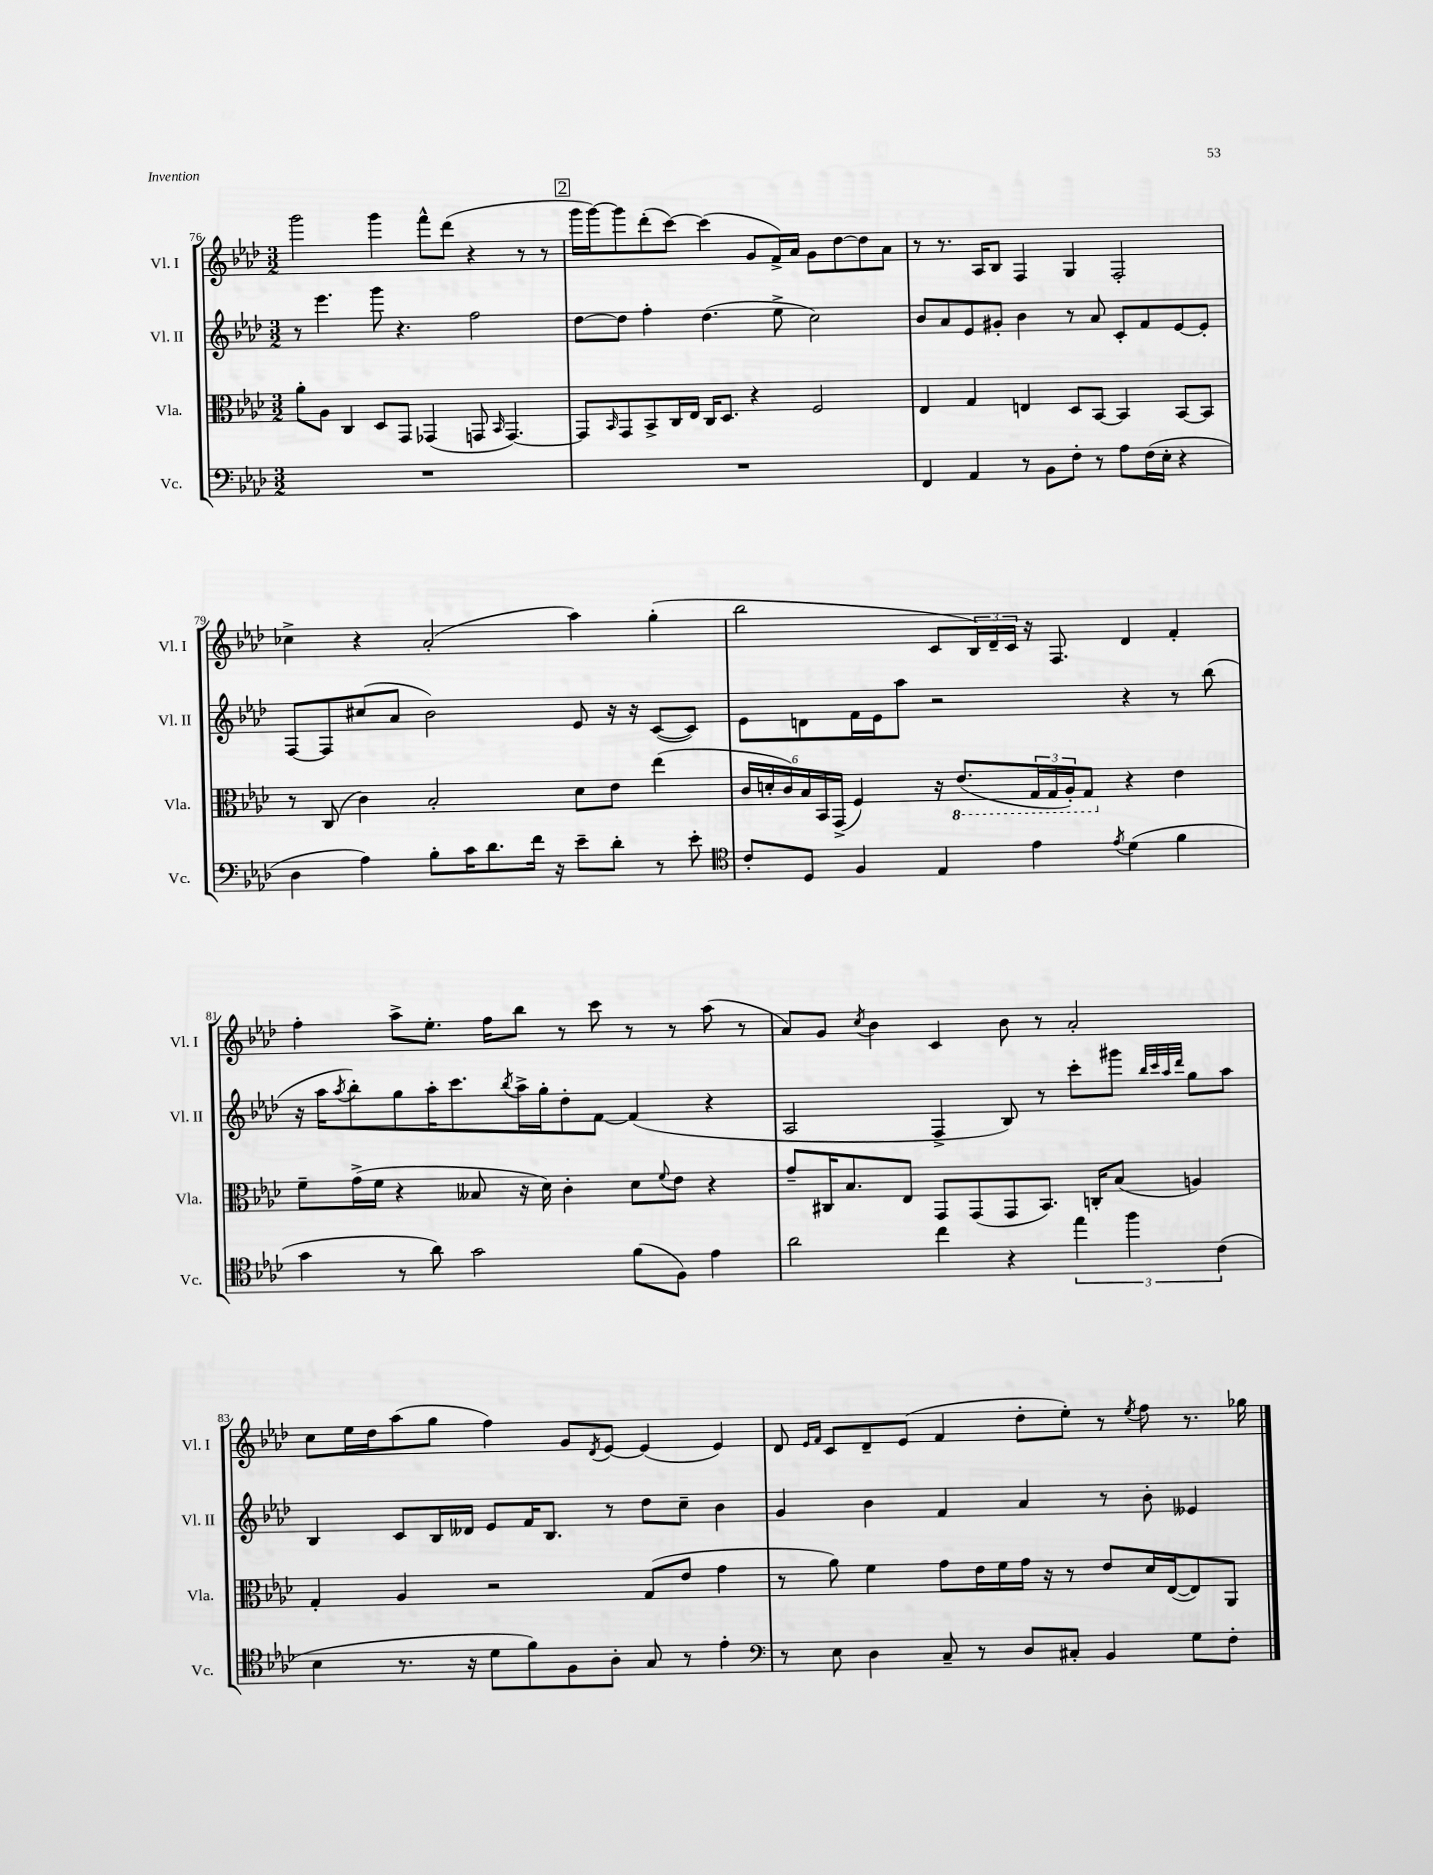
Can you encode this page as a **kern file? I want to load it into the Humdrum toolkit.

**kern	**kern	**kern	**kern
*staff4	*staff3	*staff2	*staff1
*clefF4	*clefC3	*clefG2	*clefG2
*k[b-e-a-d-]	*k[b-e-a-d-]	*k[b-e-a-d-]	*k[b-e-a-d-]
*M3/2	*M3/2	*M3/2	*M3/2
1.r	8a-'	8r	2ggg
.	8A-	4.eee-	.
.	4C	.	.
.	8D-	8ggg	4ggg
.	8GG	4.r	.
.	(4GG-	.	8fff^^
.	.	.	(8ddd-
.	8GG	2ff	4r
.	16qqBB-	.	.
.	[4.GG)	.	.
.	.	.	8r
.	.	.	8r
=	=	=	=
1.r	8GG]	[8dd-	16ggg
.	.	.	[16ggg)
.	16qqBB-	.	.
.	8GG	8dd-]	8ggg]
.	8BB-^	4ff'	(8ddd-'
.	16C	.	[8ccc)
.	16E-	.	.
.	16C	(4.dd-	(4ccc]
.	8.D-	.	.
.	4r	.	8g
.	.	8ee-^	16f^)
.	.	.	16a-
.	2F	2cc)	8g
.	.	.	[8dd-
.	.	.	8dd-]
.	.	.	8a-
=	=	=	=
4FF	4E-	8b-	8r
.	.	8a-	8.r
4AA-	4G	8e-	.
.	.	.	16A-
.	.	8g#'	8B-
8r	4E	4b-	4F
8BB-	.	.	.
8F'	8D-	8r	4G
8r	[8BB-	8a-	.
8A-	4BB-]	8c'	2F'
(16F	.	8f	.
16E-'	.	.	.
4r	[8BB-	[8e-	.
.	8BB-]	8e-']	.
=	=	=	=
4D-	8r	[8F	4cc-^
.	(8C	8F]	.
4A-)	4c)	(8cc#	4r
.	.	8a-	.
8B-'	2B-'	2b-)	(2a-'
16c	.	.	.
8.d-	.	.	.
16f	.	.	.
16r	.	.	.
8e-~	8d-	8e-	4aa-)
8d-'	8e-	16r	.
.	.	16r	.
8r	(4ee-	([8c	(4gg'
8e-'	.	8c])	.
=	=	=	=
*clefC4	*	*	*
8c'	24c	8e-	2bb-
.	24d'	.	.
.	24c)	.	.
8D-	24B-	8d	.
.	24BB-	.	.
.	(24GG^	.	.
4F	4F)	16f	.
.	.	16e-	.
.	.	8aa-	.
4E-	16r	2r	8c
.	(8.E-	.	.
.	.	.	24B-)
.	.	.	24d-~
.	.	.	24c
4e-	24GG	.	16r
.	24GG	.	.
.	.	.	8.F
.	24AA-')	.	.
.	8GG	.	.
8qe-	.	.	.
(4d-	4r	4r	4d-
4f	4e-	8r	4f'
.	.	(8bb-	.
=	=	=	=
4g	8f~	16r	4ff'
.	.	16aa-	.
.	.	8qaa-	.
.	(16g^	8bb-')	.
.	16f	.	.
8r	4r	8gg	8aa-^
8a-)	.	16aa-'	8.ee-'
.	.	8.ccc	.
2g	8B--	.	.
.	.	.	16ff
.	.	8qbb-	.
.	16r	16aa-^	8bb-
.	16d-)	16gg'	.
.	4c'	8dd-'	8r
.	.	[8f	8ccc
(8f	8d-	(4f]	8r
.	8qqf	.	.
8F)	8e-	.	8r
4e-	4r	4r	(8aa-
.	.	.	8r
=	=	=	=
2a-	8g~	2A-	8a-)
.	16C#	.	8g
.	8.B-	.	.
.	.	.	8qcc
.	.	.	4b-
.	8E-	.	.
4cc	8GG	4F^	4c
.	(8GG	.	.
4r	8GG	8B-)	8b-
.	8.BB-)	8r	8r
6ee-	.	8ccc'	2a-'
.	16C'	.	.
.	(8B-	8ggg#	.
6ff	.	.	.
.	.	32qqbb-	.
.	.	32qqccc	.
.	.	32qqaa-	.
.	.	32qqddd-	.
.	4A)	8gg	.
(6c	.	.	.
.	.	8aa-	.
=	=	=	=
4B-	4G'	4B-	8cc
.	.	.	16ee-
.	.	.	16dd-
8.r	4A-	8c	(8aa-
.	.	16B-	8gg
16r	.	16d--	.
8d-	2r	8e-	4ff)
8f)	.	16f	.
.	.	8.B-	.
8F	.	.	8g
.	.	.	8qd-
8A-'	.	8r	[8e-
8G	(8G	8dd-	(4e-]
8r	8e-	8cc~	.
4e-'	4g	4b-	4e-)
=	=	=	=
*clefF4	*	*	*
8r	8r	4g	8d-
.	.	.	16qqe-
.	.	.	16qqf
8E-	8a-)	.	8c
4D-	4f	4b-	8d-~
.	.	.	(8e-
8C~	8g	4f	4f
8r	16e-	.	.
.	16f	.	.
8D-	16g	4a-	8dd-'
.	16r	.	.
8C#'	8r	.	8ee-')
4BB-	8e-	8r	8r
.	.	.	8qee-
.	16d-	8b-'	8ff
.	([16E-	.	.
8G	8E-])	4e--	8.r
8F'	8AA-	.	.
.	.	.	16gg-
==	==	==	==
*-	*-	*-	*-
